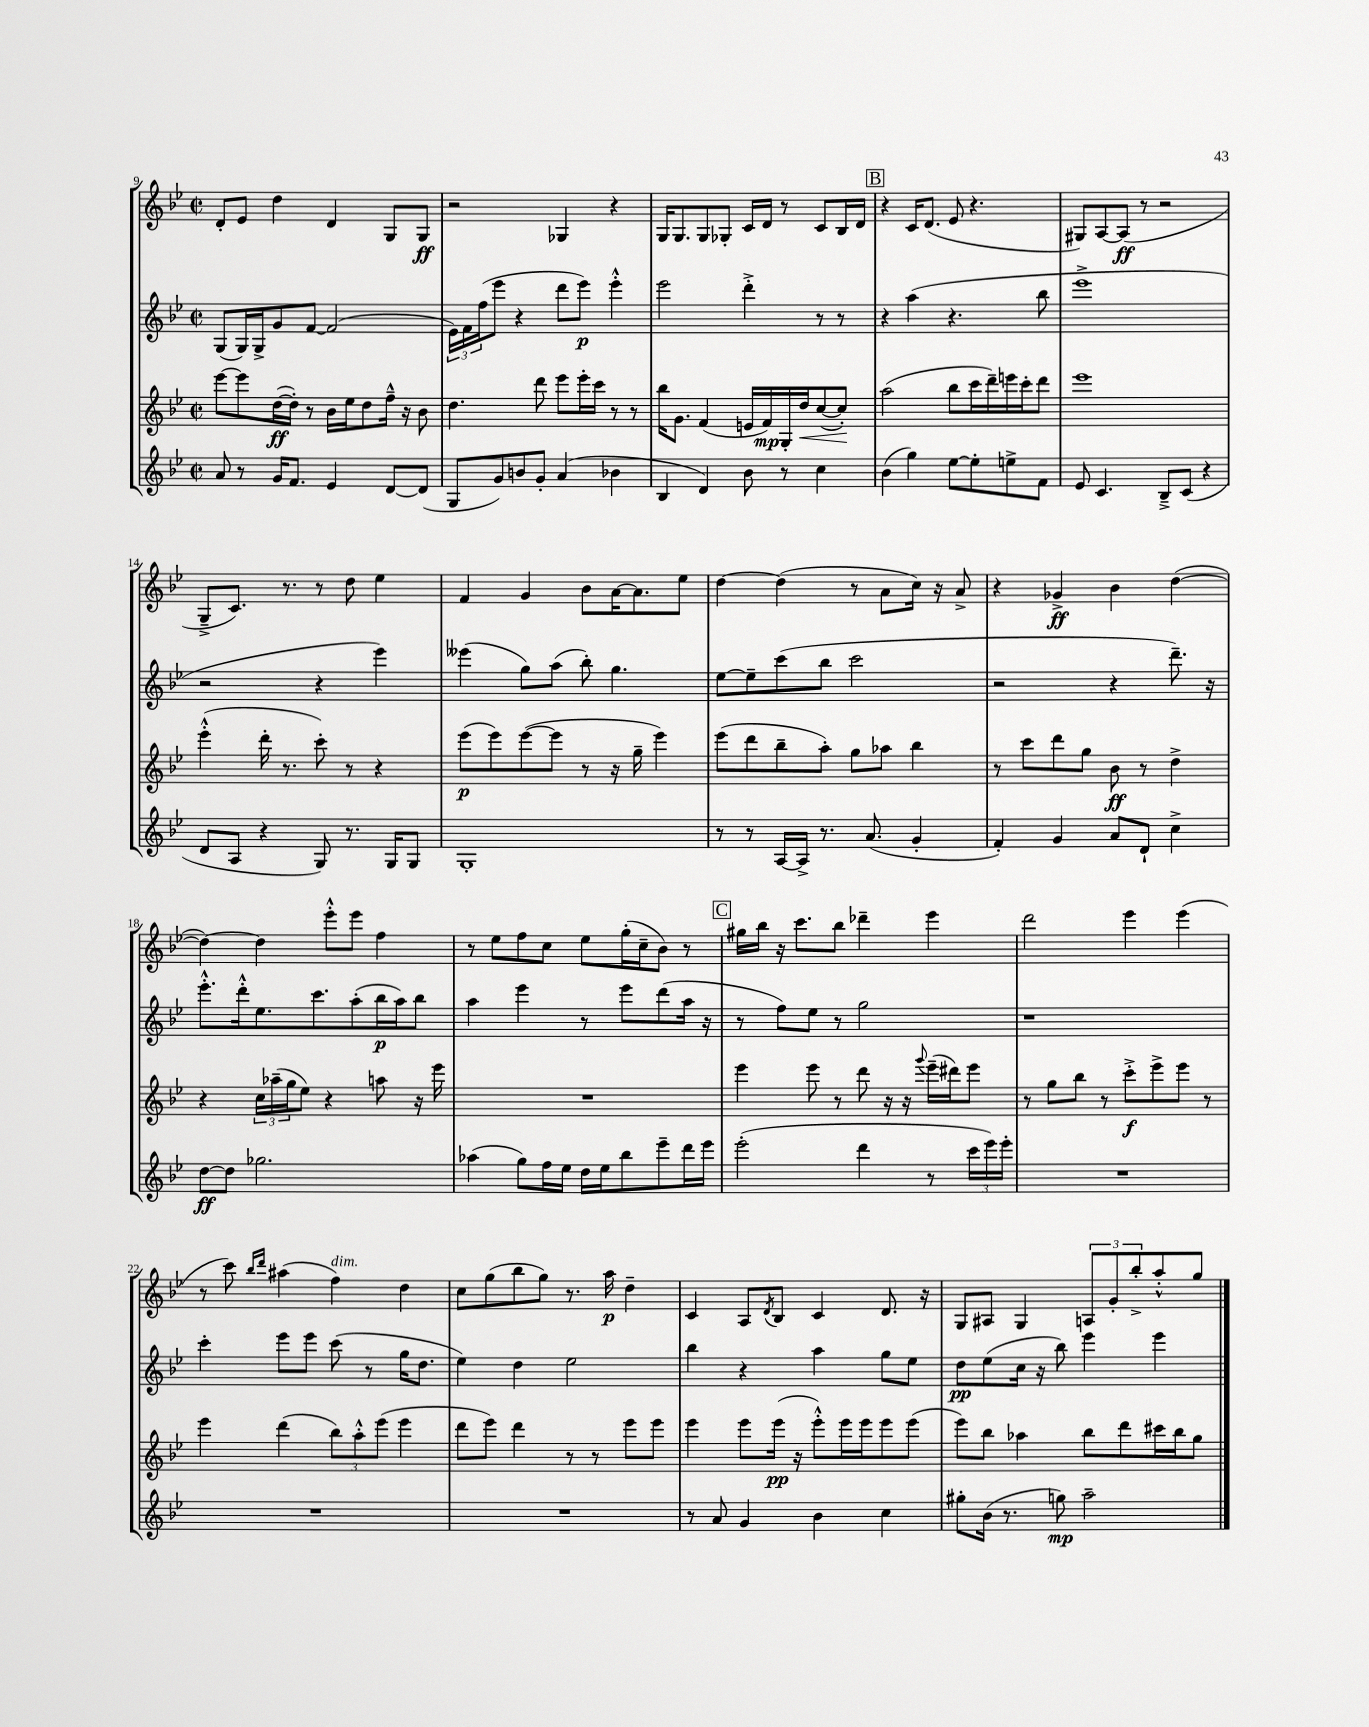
<<
\new StaffGroup <<
\new Staff = "s0" {
    \clef treble \key bes \major \defaultTimeSignature \time 2/2
    d'8-. ees'8 d''4 d'4 g8 g8\ff |
    r2 ges4 r4 |
    g16 g8. g8 ges8-. c'16 d'16 r8 c'8 bes16 d'16 |
    \mark \markup { \box "B" } r4 c'16 d'8.( ees'8 r4. |
    gis8) a8~ a8\ff( r8 r2 |
    g8---> c'8.) r8. r8 d''8 ees''4 |
    f'4 g'4 bes'8 a'16~ a'8. ees''8 |
    d''4~ d''4( r8 a'8 c''16) r16 a'8-> |
    r4 ges'4->\ff bes'4 d''4~( |
    d''4~) d''4 ees'''8-.-^ ees'''8 f''4 |
    r8 ees''8 f''8 c''8 ees''8 g''16-.( c''16-- bes'8) r8 |
    \mark \markup { \box "C" } gis''16 bes''16 r16 c'''8. bes''8 des'''4-- ees'''4 |
    d'''2 ees'''4 ees'''4( |
    r8 c'''8) \grace { bes''16 d'''16 } ais''4( f''4^\markup { \italic "dim." }) d''4 |
    c''8 g''8( bes''8 g''8) r8. a''16\p d''4-- |
    c'4 a8 \acciaccatura { d'8 } bes8 c'4 d'8. r16 |
    g8 ais8 g4 \tuplet 3/2 { a8 g'8-. bes''8-.-> } a''8-.-^ g''8 \bar "|." |
}
\new Staff = "s1" {
    \clef treble \key bes \major \defaultTimeSignature \time 2/2
    g8( g16) g16-> g'8 f'8~ f'2( |
    \tuplet 3/2 { ees'16) f'16 f''16( } ees'''8 r4 d'''8 ees'''8\p) ees'''4-.-^ |
    ees'''2 d'''4-.-> r8 r8 |
    \mark \markup { \box "B" } r4 a''4( r4. bes''8 |
    ees'''1-> |
    r2 r4 ees'''4) |
    eeses'''4( g''8) a''8( bes''8-.) g''4. |
    ees''8~ ees''8-- c'''8( bes''8 c'''2 |
    r2 r4 d'''8.--) r16 |
    ees'''8.-.-^ d'''16-.-^ ees''8. c'''8. a''8-.( bes''16\p a''16) bes''8 |
    a''4 ees'''4 r8 ees'''8 d'''8( a''16 r16 |
    \mark \markup { \box "C" } r8 f''8) ees''8 r8 g''2 |
    r1 |
    c'''4-. ees'''8 ees'''8 c'''8( r8 g''16 d''8. |
    ees''4) d''4 ees''2 |
    bes''4 r4 a''4 g''8 ees''8 |
    d''8\pp ees''8( c''16 r16 bes''8) ees'''4 ees'''4 \bar "|." |
}
\new Staff = "s2" {
    \clef treble \key bes \major \defaultTimeSignature \time 2/2
    ees'''8~ ees'''8 d''16~\ff( d''16-.) r8 bes'16 ees''16 d''8 f''16---^ r16 bes'8 |
    d''4. d'''8 ees'''8 ees'''16-. c'''16 r8 r8 |
    bes''16 g'8. f'4( e'16 f'16\mp) g16-. d''16\< c''8~( c''8-.\!) |
    \mark \markup { \box "B" } a''2( bes''8 c'''16 d'''16--) e'''16 c'''16-. d'''8 |
    ees'''1 |
    ees'''4-.-^( d'''16-. r8. c'''8-.) r8 r4 |
    ees'''8\p( ees'''8) ees'''8~( ees'''8 r8 r16 g''16-- ees'''4) |
    ees'''8( d'''8 bes''8-- a''8-.) g''8 aes''8 bes''4 |
    r8 c'''8 d'''8 g''8 bes'8\ff r8 d''4-> |
    r4 \tuplet 3/2 { c''16 aes''16--( g''16 } ees''8) r4 a''8 r16 ees'''16 |
    R1 |
    \mark \markup { \box "C" } ees'''4 ees'''8 r8 d'''8 r16 r16 \appoggiatura { g'''8 } ees'''16--( dis'''16) ees'''8 |
    r8 g''8 bes''8 r8 c'''8-.->\f ees'''8-> ees'''8 r8 |
    ees'''4 d'''4( \tuplet 3/2 { bes''8) a''8-.-^ ees'''8( } ees'''4 |
    d'''8 ees'''8) d'''4 r8 r8 ees'''8 ees'''8 |
    ees'''4 ees'''8 ees'''16\pp( r16 ees'''8-.-^) ees'''16 ees'''16 ees'''8 ees'''8( |
    ees'''8) bes''8 aes''4 bes''8 d'''8 cis'''16 bes''16 g''8 \bar "|." |
}
\new Staff = "s3" {
    \clef treble \key bes \major \defaultTimeSignature \time 2/2
    a'8 r8 g'16 f'8. ees'4 d'8~ d'8( |
    g8 g'8) b'8 g'8-. a'4( bes'4 |
    bes4 d'4) bes'8 r8 c''4 |
    \mark \markup { \box "B" } bes'4( g''4) ees''8~ ees''8-. e''8-> f'8 |
    ees'8 c'4. bes8---> c'8( r4 |
    d'8 a8 r4 g8) r8. g16 g8 |
    g1-. |
    r8 r8 a16~ a16-> r8. a'8.( g'4-. |
    f'4-.) g'4 a'8 d'8-! c''4-> |
    d''8~\ff d''8 ges''2. |
    aes''4( g''8) f''16 ees''16 d''16 ees''16 bes''8 ees'''8-- d'''16 ees'''16 |
    \mark \markup { \box "C" } ees'''2-.( d'''4 r8 \tuplet 3/2 { c'''16 ees'''16) ees'''16-. } |
    R1 |
    R1 |
    R1 |
    r8 a'8 g'4 bes'4 c''4 |
    gis''8-. bes'16( r8. g''8\mp) a''2-- \bar "|." |
}
>>
>>
\layout { \context { \Score currentBarNumber = #9 } }
